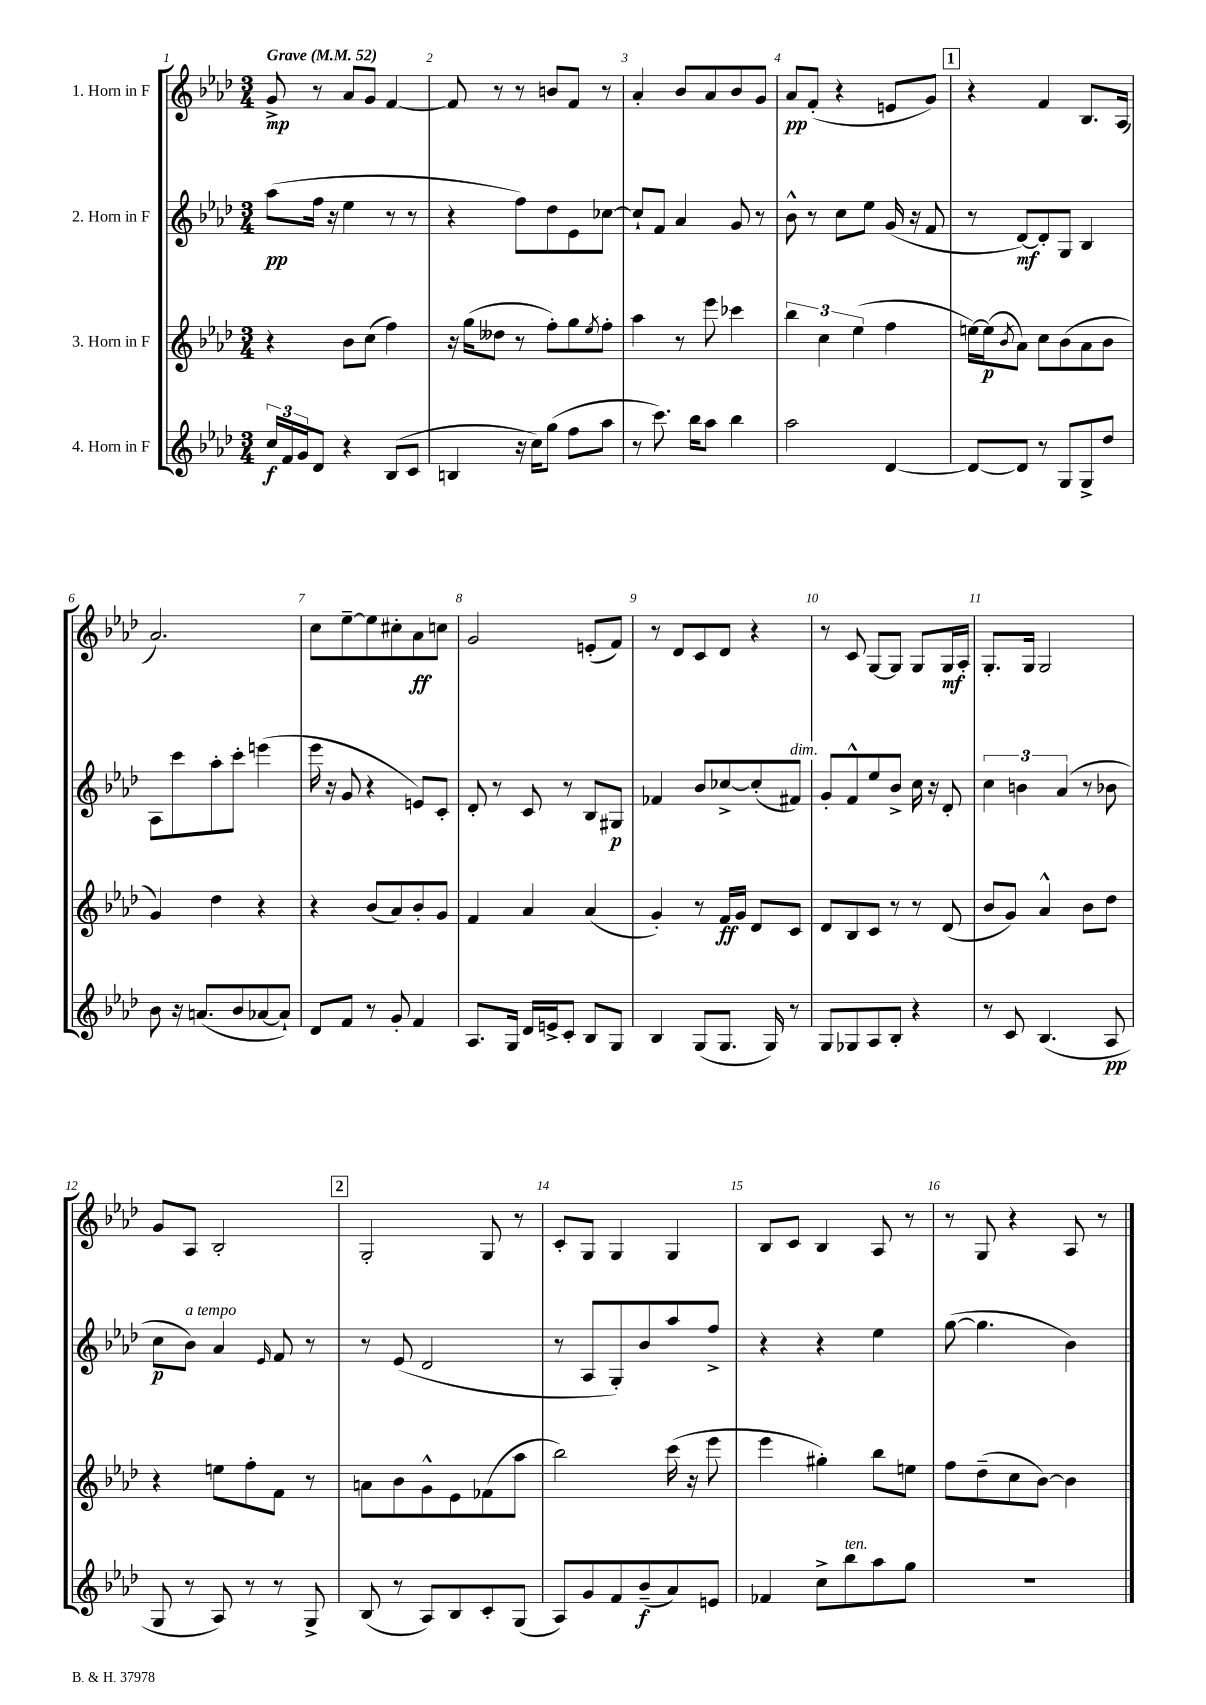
<<
\new StaffGroup <<
\new Staff = "s0" \with { instrumentName = "1. Horn in F" } {
    \clef treble \key aes \major \numericTimeSignature \time 3/4 \tempo "Grave" 4 = 52
    g'8->\mp r8 aes'8 g'8 f'4~ |
    f'8 r8 r8 b'8 f'8 r8 |
    aes'4-. bes'8 aes'8 bes'8 g'8 |
    aes'8\pp f'8-.( r4 e'8 g'8) |
    \mark \markup { \box "1" } r4 f'4 bes8. aes16( |
    aes'2.) |
    c''8 ees''8~-- ees''8 cis''8-. aes'8\ff c''8 |
    g'2 e'8-.( f'8) |
    r8 des'8 c'8 des'8 r4 |
    r8 c'8 g8~ g8 g8 g16\mf aes16-. |
    g8.-. g16 g2 |
    g'8 aes8 bes2-. |
    \mark \markup { \box "2" } g2-. g8 r8 |
    c'8-. g8 g4 g4 |
    bes8 c'8 bes4 aes8 r8 |
    r8 g8 r4 aes8 r8 \bar "|." |
}
\new Staff = "s1" \with { instrumentName = "2. Horn in F" } {
    \clef treble \key aes \major \numericTimeSignature \time 3/4
    aes''8\pp( f''16 r16 ees''4 r8 r8 |
    r4 f''8) des''8 ees'8 ces''8~ |
    ces''8-! f'8 aes'4 g'8 r8 |
    bes'8-^ r8 c''8 ees''8 g'16( r16 f'8 |
    \mark \markup { \box "1" } r8 des'8~\mf) des'8-. g8 bes4 |
    aes8 c'''8 aes''8-. c'''8-. e'''4( |
    ees'''16 r16 g'8 r4 e'8) c'8-. |
    des'8-. r8 c'8 r8 bes8 gis8\p |
    fes'4 bes'8 ces''8~-> ces''8-.( fis'8^\markup { \italic "dim." }) |
    g'8-. f'8-^ ees''8 bes'8-> c''16 r16 des'8-. |
    \tuplet 3/2 { c''4 b'4 aes'4( } r8 bes'8 |
    c''8\p bes'8^\markup { \italic "a tempo" }) aes'4 \grace { ees'16 } f'8 r8 |
    \mark \markup { \box "2" } r8 ees'8( des'2 |
    r8 aes8 g8-.) bes'8 aes''8 f''8-> |
    r4 r4 ees''4 |
    g''8~( g''4. bes'4) \bar "|." |
}
\new Staff = "s2" \with { instrumentName = "3. Horn in F" } {
    \clef treble \key aes \major \numericTimeSignature \time 3/4
    r4 bes'8 c''8( f''4) |
    r16 g''16( deses''8 r8 f''8-.) g''8 \acciaccatura { ees''8 } f''8-. |
    aes''4 r8 ees'''8 ces'''4 |
    \tuplet 3/2 { bes''4 c''4 ees''4( } f''4 |
    \mark \markup { \box "1" } e''16~) e''16\p( \acciaccatura { bes'8 } aes'8) c''8 bes'8( aes'8 bes'8 |
    g'4) des''4 r4 |
    r4 bes'8( aes'8) bes'8-. g'8 |
    f'4 aes'4 aes'4( |
    g'4-.) r8 f'16\ff g'16 des'8 c'8 |
    des'8 bes8 c'8 r8 r8 des'8( |
    bes'8 g'8) aes'4-^ bes'8 des''8 |
    r4 e''8 f''8-. f'8 r8 |
    \mark \markup { \box "2" } a'8 bes'8 g'8-^ ees'8 fes'8( aes''8 |
    bes''2) c'''16( r16 ees'''8 |
    ees'''4 gis''4-.) bes''8 e''8 |
    f''8 des''8--( c''8 bes'8~) bes'4 \bar "|." |
}
\new Staff = "s3" \with { instrumentName = "4. Horn in F" } {
    \clef treble \key aes \major \numericTimeSignature \time 3/4
    \tuplet 3/2 { c''16\f f'16 g'16 } des'8 r4 bes8( c'8 |
    b4 r16 c''16) g''8( f''8 aes''8 |
    r8 c'''8.) bes''16 aes''8 bes''4 |
    aes''2 des'4~ |
    \mark \markup { \box "1" } des'8~ des'8 r8 g8 g8-> des''8 |
    bes'8 r16 a'8.( bes'8 aes'8~ aes'8-!) |
    des'8 f'8 r8 g'8-. f'4 |
    aes8. g16 des'16 e'16-> c'8-. bes8 g8 |
    bes4 g8( g8. g16) r8 |
    g8 ges8 aes8 bes8-. r4 |
    r8 c'8 bes4.( aes8\pp |
    g8 r8 aes8) r8 r8 g8-> |
    \mark \markup { \box "2" } bes8( r8 aes8) bes8 c'8-. g8( |
    aes8) g'8 f'8 bes'8--\f( aes'8) e'8 |
    fes'4 c''8-> bes''8^\markup { \italic "ten." } aes''8 g''8 |
    R2. \bar "|." |
}
>>
>>
\layout { \context { \Score \override BarNumber.break-visibility = ##(#f #t #t) barNumberVisibility = #all-bar-numbers-visible } }
